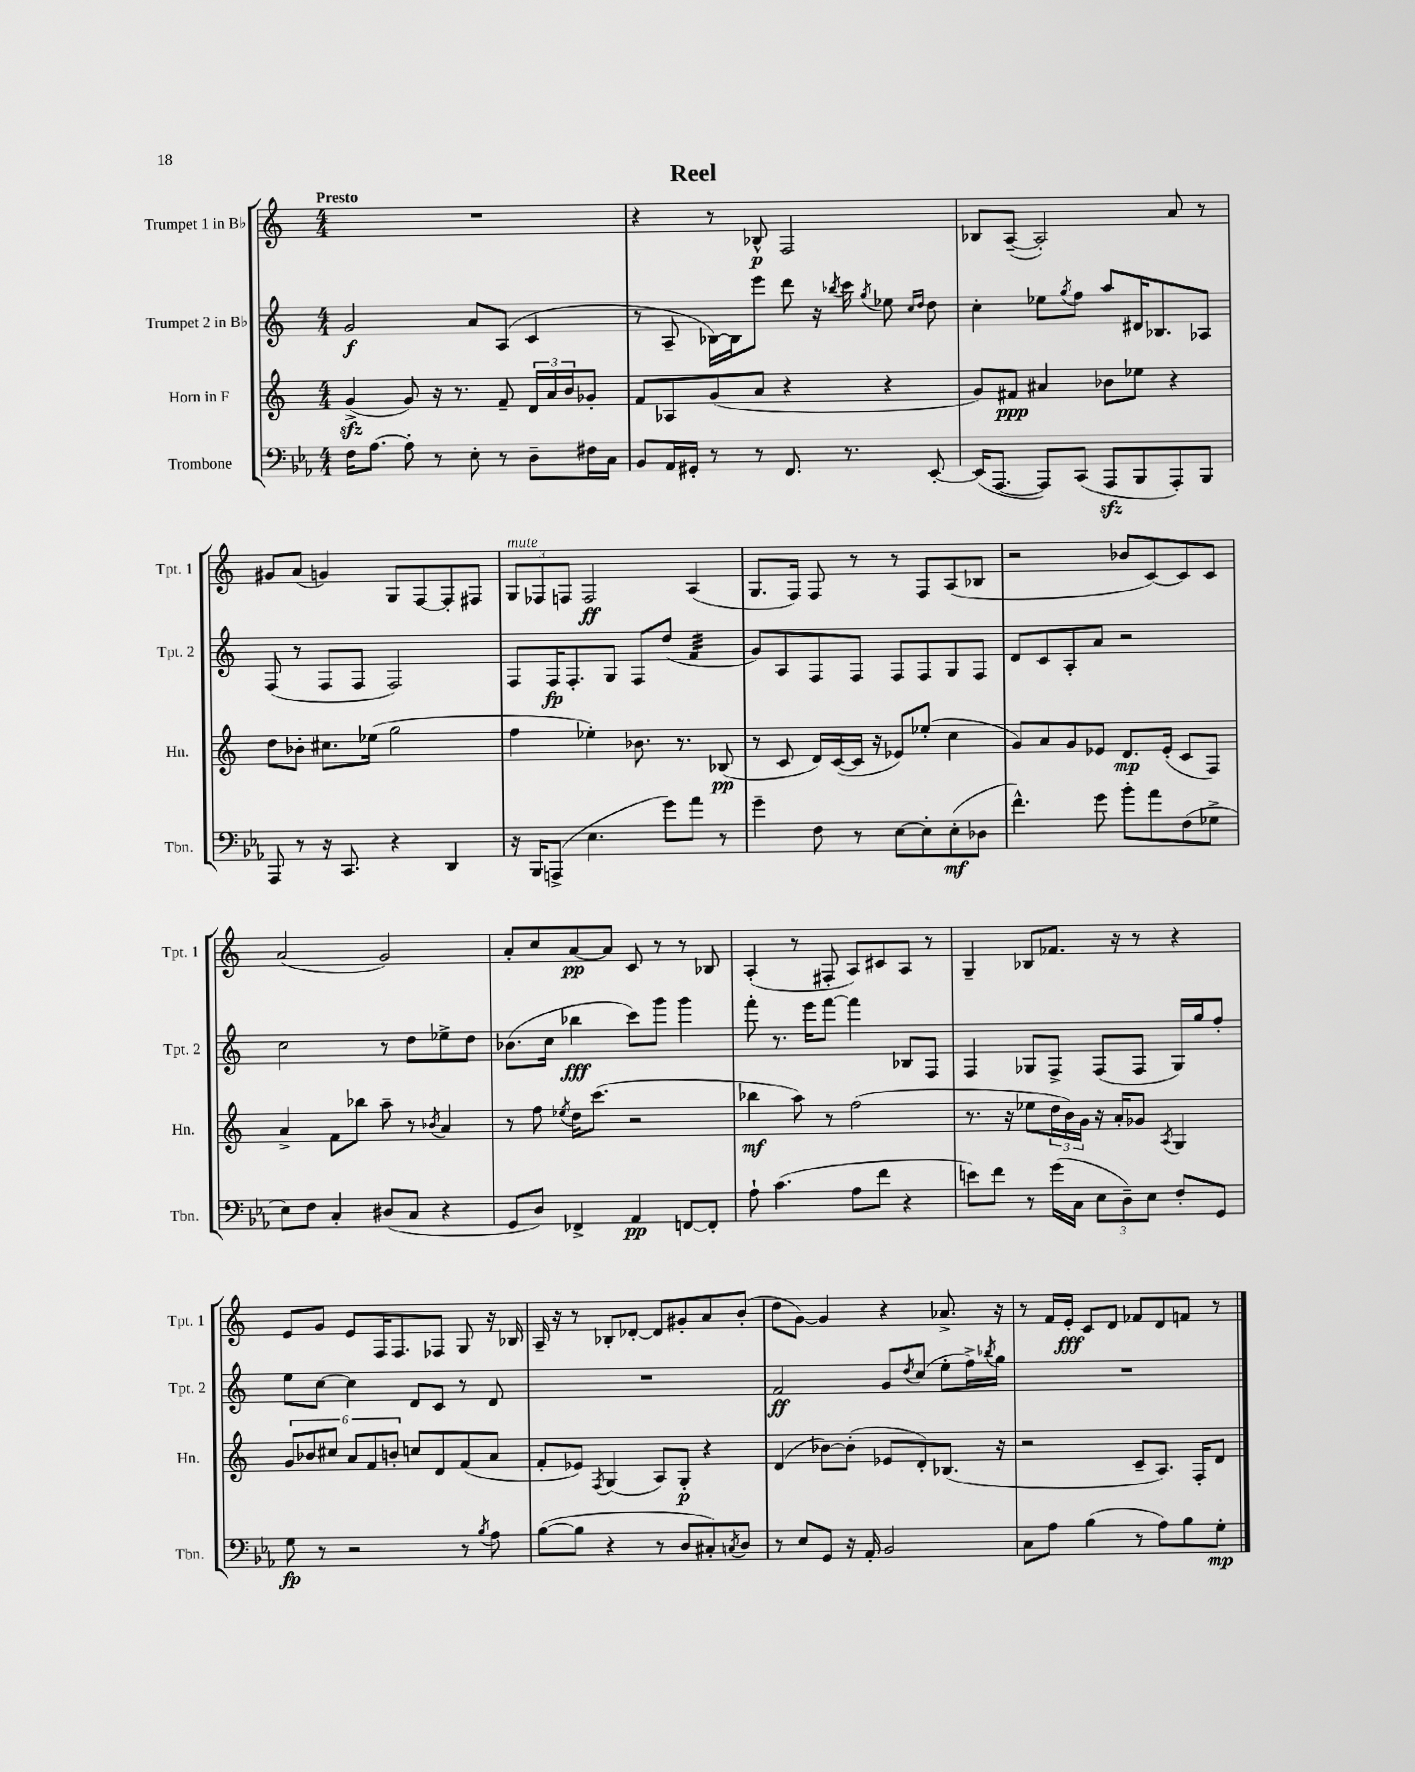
\header { title = "Reel" }
<<
\new StaffGroup <<
\new Staff = "s0" \with { instrumentName = "Trumpet 1 in Bb" shortInstrumentName = "Tpt. 1" } {
    \clef treble \key c \major \numericTimeSignature \time 4/4 \tempo "Presto"
    R1 |
    r4 r8 bes8-^\p f2 |
    bes8 a8~--( a2-.) a'8 r8 |
    gis'8 a'8( g'4) g8 f8~ f8-. fis8 |
    \tuplet 3/2 { g8^\markup { \italic "mute" } fes8 f8 } f2\ff a4( |
    g8. f16) f8 r8 r8 f8 a8( bes8 |
    r2 bes'8 c'8~) c'8 c'8 |
    a'2( g'2) |
    a'8-. c''8 a'8~\pp a'8 c'8 r8 r8 bes8 |
    a4-.( r8 fis8-. a8) cis'8 a8 r8 |
    g4-- bes8 fes'8. r16 r8 r4 |
    e'8 g'8 e'8 f16 f8. fes8 g8 r16 bes16 |
    a16-- r16 r8 bes8-. des'8~-. des'8 gis'8-. a'8 b'8-.( |
    d''8 g'8~) g'4 r4 aes'8.-> r16 |
    r8 f'16 e'16-.\fff c'8 d'8 fes'8 d'8 f'8 r8 \bar "|." |
}
\new Staff = "s1" \with { instrumentName = "Trumpet 2 in Bb" shortInstrumentName = "Tpt. 2" } {
    \clef treble \key c \major \numericTimeSignature \time 4/4
    g'2\f a'8 a8( c'4 |
    r8 a8-- bes16~) bes16 e'''8 d'''8 r16 \acciaccatura { bes''8 } c'''16 \acciaccatura { g''8 } ees''8 \grace { c''16 d''16 } d''8 |
    c''4-. ees''8 \acciaccatura { g''8 } f''8 a''8 dis'16 bes8. aes8 |
    f8( r8 f8 f8 f2) |
    f8 f16\fp f8.-. g8 f8 d''8( f'4:32 |
    g'8) a8 f8 f8 f8 f8 g8 f8 |
    d'8 c'8 a8-. a'8 r2 |
    c''2 r8 d''8 ees''8-> d''8 |
    bes'8.( c''16 bes''4\fff c'''8) g'''8 g'''4 |
    f'''8-. r8. e'''16 f'''8~ f'''4 bes8 f8 |
    f4 ges8 f8-> f8( f8 ges16) g''16 f''8-. |
    e''8 c''8~ c''4 d'8 c'8 r8 d'8 |
    R1 |
    f'2\ff g'8 \acciaccatura { d''8 } c''8( e''8-. f''16->) \acciaccatura { bes''8 } g''16 |
    R1 \bar "|." |
}
\new Staff = "s2" \with { instrumentName = "Horn in F" shortInstrumentName = "Hn." } {
    \clef treble \key c \major \numericTimeSignature \time 4/4
    g'4->\sfz( g'8) r16 r8. f'8-- \tuplet 3/2 { d'16 a'16 b'16 } ges'8-. |
    f'8 aes8 g'8( a'8 r4 r4 |
    g'8) fis'8\ppp ais'4 bes'8 ees''8 r4 |
    d''8 bes'8-. cis''8. ees''16( g''2 |
    f''4 ees''4-.) bes'8. r8. bes8\pp( |
    r8 c'8 d'16) c'16~( c'16 r16 ees'8) ees''8-.( c''4 |
    g'8) a'8 g'8 ees'8 d'8.\mp ees'16-.( c'8 f8) |
    a'4-> f'8 bes''8 a''8-- r8 \acciaccatura { bes'8 } a'4 |
    r8 f''8 \acciaccatura { ees''8 } d''16 c'''8.( r2 |
    bes''4\mf a''8) r8 f''2( |
    r8. r16 ees''8 \tuplet 3/2 { d''16 b'16) g'16 } r16 a'16-. ges'8 \acciaccatura { a8 } g4 |
    \tuplet 6/4 { g'8 bes'8 cis''8 a'8 f'8 b'8-. } c''8 d'8 f'8( a'8 |
    f'8-. ees'8) \acciaccatura { f8 } g4( a8) g8-.\p r4 |
    d'4( bes'8~) bes'8-.( ees'8 d'8-.) bes8.( r16 |
    r2 c'8-- a8.) f16-. d'8 \bar "|." |
}
\new Staff = "s3" \with { instrumentName = "Trombone" shortInstrumentName = "Tbn." } {
    \clef bass \key ees \major \numericTimeSignature \time 4/4
    f16 aes8.~ aes8-. r8 ees8-. r8 d8-- fis16 c16 |
    bes,8 aes,16 gis,16-. r8 r8 f,8. r8. ees,8~-. |
    ees,16( aes,,8.~ aes,,8) c,8( aes,,8\sfz bes,,8 aes,,8-.) bes,,8 |
    aes,,8 r8 r16 c,8. r4 d,4 |
    r16 bes,,16 a,,8->( ees4. g'8) aes'8 r8 |
    g'4-- f8 r8 ees8~ ees8-. ees8-.\mf( des8 |
    f'4.-^) g'8 bes'8-. aes'8 f8( ges8-> |
    ees8) f8 c4-. dis8( c8 r4 |
    g,8 d8) fes,4-> aes,4\pp f,8~ f,8-. |
    aes8-! c'4.( aes8 f'8 r4 |
    e'8) f'8 r8 g'16( c16 \tuplet 3/2 { ees8 d8--) ees8 } f8-. g,8 |
    g8\fp r8 r2 r8 \acciaccatura { bes8 } aes8 |
    bes8~( bes8 r4 r8 d8 cis8-.) \acciaccatura { c8 } d8 |
    r8 ees8 g,8 r16 aes,16-. bes,2 |
    c8 aes8 bes4( r8 aes8) bes8 g8-.\mp \bar "|." |
}
>>
>>
\layout { \context { \Score \remove "Bar_number_engraver" } }
